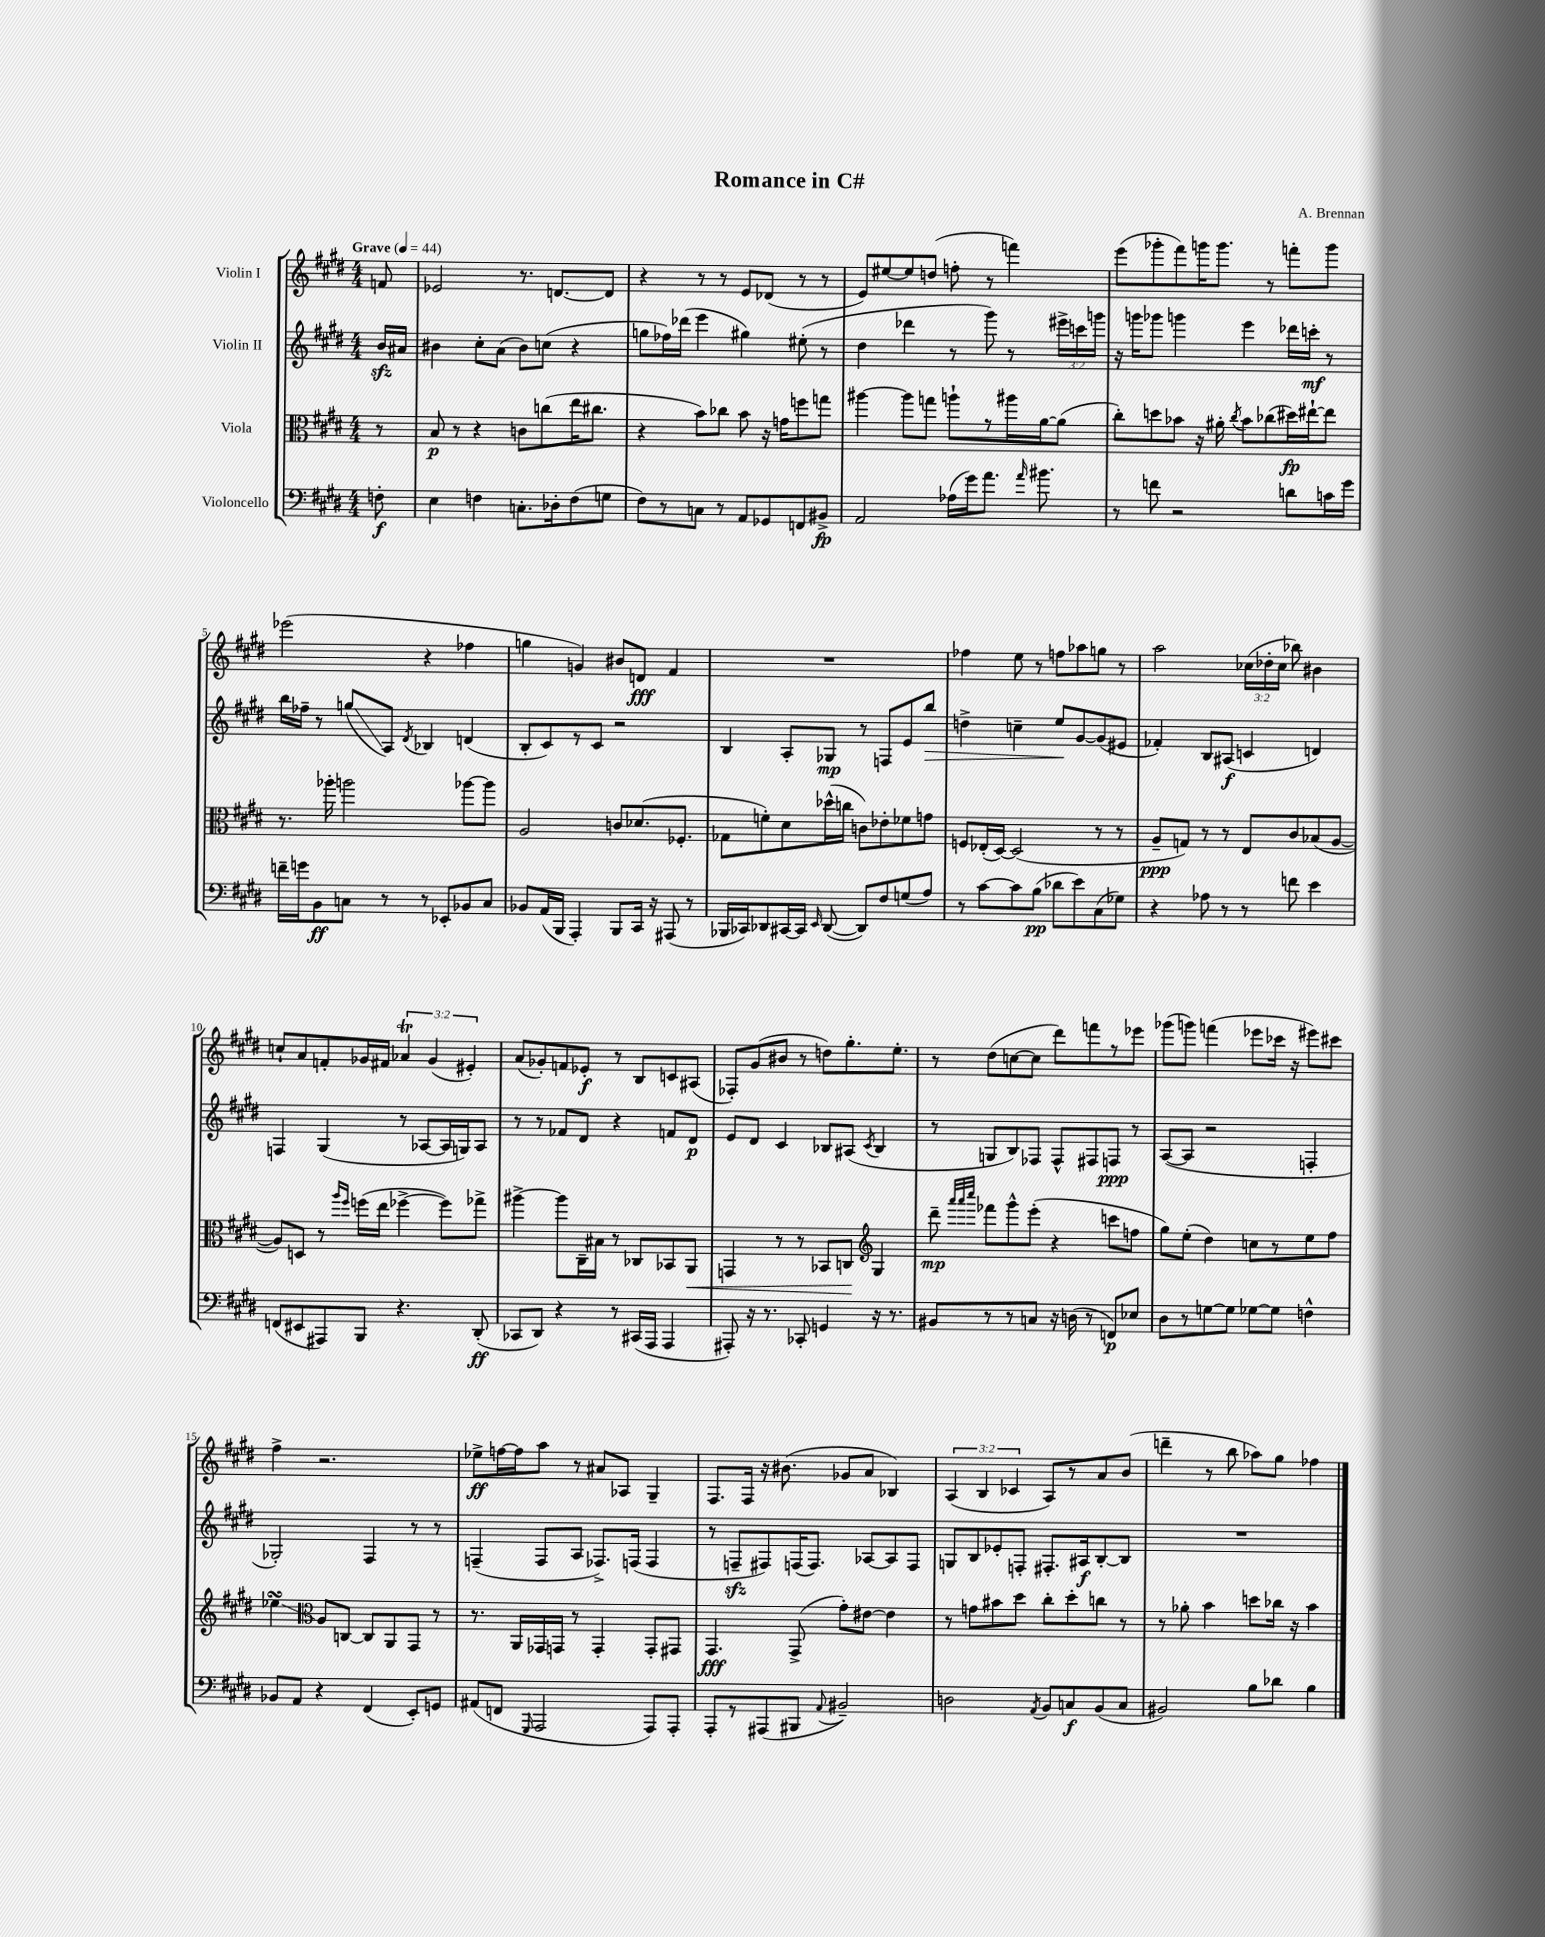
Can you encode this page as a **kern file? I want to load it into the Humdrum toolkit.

**kern	**kern	**kern	**kern
*staff4	*staff3	*staff2	*staff1
*clefF4	*clefC3	*clefG2	*clefG2
*k[f#c#g#d#]	*k[f#c#g#d#]	*k[f#c#g#d#]	*k[f#c#g#d#]
*M4/4	*M4/4	*M4/4	*M4/4
*MM44	*MM44	*MM44	*MM44
8F'\	8r	16b/LL	8f/
.	.	16a#/JJ	.
=	=	=	=
4E\	8B/	4b#\	2e-/
.	8r	.	.
4F\	4r	8cc#'\L	.
.	.	(8a\J	.
8.C'\L	8c\L	8b#\L)	8.r
.	(8cc\	(8cc\J	.
16D-'\k	.	.	[8.d/L
(8F\	16ee\K	4r	.
.	8.cc#\J	.	.
8G\J	.	.	8d/]J
=	=	=	=
8F#\L)	4r	8gg\L	4r
8r	.	16ff-\L)	.
.	.	(16ddd-\JJ	.
8C\J	8b\L)	4eee\	8r
8r	8cc-\J	.	8r
8AA/L	8b\	4gg#\)	8e/L
8GG-/	16r	.	(8d-/J
.	16g\LK	.	.
8FF/	8ff\	(8ee#'\	8r
8BB#^/J	8gg\J	8r	8r
=	=	=	=
2AA/	[4aa#\	4dd#\	8e/L)
.	.	.	[8ee#/
.	8aa#\]L	4ddd-\	8ee#/]
.	8gg\J	.	(8dd/J
(16A-\LL	8aa`\L	8r	8ff'\
16g#\J)	.	.	.
8.a\J	8r	8ggg#\)	8r
.	16aa#\L	8r	4fff\)
16qqa/	.	.	.
8.b#\	[16a\J	.	.
.	(8a\]J	24eee#^\LL	.
.	.	24ccc\	.
.	.	24ggg\JJ	.
=	=	=	=
8r	8cc#'\L)	16r	(8eee\L
.	.	16ggg\LK	.
8f\	8dd\	8ggg-\J	8ggg-'\
2r	8b-\J	4ggg\	8fff#\)
.	16r	.	16ggg\K
.	16a#'\	.	8.ggg\J
.	8qcc#/	.	.
.	8b-\L	4eee\	.
.	(8cc-\	.	8r
8d\L	16dd#\L)	16ddd-\LL	8fff'\L
.	[16ee#`\J	16ccc'\JJ	.
16c\L	8ee#\]J	8r	8ggg\J
16g#\JJ	.	.	.
=	=	=	=
16f~\LL	8.r	16bb\LL	(2eee-\
16g\J	.	16ff-~\JJ	.
8BB\	.	8r	.
.	16aa-'\	.	.
8C\J	2aa\	(8gg/L	.
8r	.	8A/J)	.
.	.	8qd#/	.
8r	.	4B-/	4r
8EE-'/L	.	.	.
8BB-/	[8aa-\L	(4d/	4ff-\
8C/J	8aa-\]J	.	.
=	=	=	=
8BB-/L	2A/	8B'/L	4gg\
(16AA/L	.	8c#/)	.
16BBB/JJ	.	.	.
4AAA'/)	.	8r	4g/)
.	.	8c#/J	.
8BBB/L	8c/L	2r	8b#/L
16CC#/Jk	(8.d-/	.	8d/J
16r	.	.	.
(8AAA#/	.	.	4f#/
.	8.F-'/J	.	.
8r	.	.	.
=	=	=	=
16BBB-/LL	8G-\L	4B/	1r
16CC-/J)	.	.	.
8DD-/	8f'\)	.	.
[16CC#/L	8d#\	8A'/L	.
16CC#/]JJ	.	.	.
16qqEE/	.	.	.
([8DD-/	(16dd-^^\L	8G-/J	.
.	16cc\JJ	.	.
8DD-/]L)	8c\L)	8r	.
8F#/	8e-'\	8F/L	.
(8G/	8f-\	8e/	.
8A/J)	8g\J	8bb/J	.
=	=	=	=
8r	8F/L	4dd^\	4ff-\
[8c#\L	(16E-'/L	.	.
.	[16D#/JJ)	.	.
8c#\]	(2D#/]	4cc~\	8ee\
(8B\J	.	.	8r
8d-\L	.	8ee/L	8ff\L
8e\)	.	[8g#/	8aa-\
(8C#\	8r	(8g#/]	8gg\J
8G-\J)	8r	8e#/J	8r
=	=	=	=
4r	8A~/L	4f-'/)	2aa\
.	8G/J)	.	.
8A-\	8r	8B/L	.
8r	8r	(8A#/J	.
8r	8E/L	4c/	(24cc-\LL
.	.	.	24dd-'\
.	.	.	24cc-\JJ
8f\	8c#/	.	8bb-\)
4e\	(8B-/	4d/)	4b#\
.	[8A/J	.	.
=	=	=	=
(8FF/L	8A/]L)	4F/	8cc`/L
8EE#/	8D/J	.	8a/
8AAA#/)	8r	(4G#/	8f'/
.	16qqaa/LL	.	.
.	16qqff#/JJ	.	.
8BBB/J	(16ff\LL	.	16g-/L
.	16ee\JJ	.	16f#/JJ
4.r	[4ff-^\	8r	6a-/
.	.	[8A-/L	.
.	.	.	(6g-/
.	8ff-\]L)	16A-/]L	.
.	.	16G/J)	.
.	.	.	6e#'/)
(8DD#'/	8gg-^\J	8A-/J	.
=	=	=	=
8CC-/L	[4aa#^\	8r	(8a/L
8DD#/J)	.	8r	8g-'/)
4r	8aa#\]L	8f-/L	8f/
.	16C#~\L	8d#/J	8e-'/J
.	16B#\JJ	.	.
8r	8r	4r	8r
(16CC#/LL	8C-/L	.	8B/L
16AAA/JJ	.	.	.
4AAA/	8BB-/	8f/L	8c/
.	8AA/J	8d#/J	(8A#/J
=	=	=	=
8AAA#'/)	4GG/	8e/L	8F-'/L)
16r	.	8d#/J	(8g#/
8.r	.	.	.
.	8r	4c#/	8b#/J
8CC-'/	8r	.	8r
4GG/	8BB-/L	8B-/L	8dd\L)
.	8C/J	(8A#/J	8.gg#'\
*	*clefG2	*	*
.	.	8qc#/	.
16r	4G#/	4B-/	.
8.r	.	.	8.ee'\J
=	=	=	=
8BB#/L	8ddd#~\	8r	8r
.	32qqaaa/LLL	.	.
.	32qqaaa/	.	.
.	32qqcccc#/JJJ	.	.
8r	8fff-\L	8G/L	(8dd#\L
8r	8ggg#^^\	8B/)	[8cc\
8C/J	(8eee'\J	8F-/J	8cc\]J
16r	4r	8F-^^/L	8ddd#\L)
(16D\	.	.	.
8r	.	8F#/	8fff\
8FF/L)	8ccc\L	8F/J	8r
8E-/J	8ff\J	8r	8eee-\J
=	=	=	=
8D#\L	8gg#\L)	([8A/L	(8ggg-\L
8r	(8ee'\J	8A/]J	8ggg\J)
[8G\	4dd#\)	2r	(4fff\
8G\]J	.	.	.
[8G-\L	8cc\L	.	8eee-\L
8G-\]J	8r	.	16ccc-\Jk
.	.	.	16r
4F^^\	8ee\	4F'/	8eee#\L)
.	8ff#\J	.	8ccc#\J
=	=	=	=
8BB-/L	4ee-\	2G-'/)	4ff#^\
8AA/J	.	.	.
*	*clefC3	*	*
4r	8A/L	.	2.r
.	[8C/J	.	.
(4FF#/	8C/]L	4F#/	.
.	8AA/	.	.
8EE'/L)	8GG#/J	8r	.
8GG/J	8r	8r	.
=	=	=	=
(8AA#/L	8.r	(4F~/	8ee-^\L
8FF/J	.	.	[16ff\L
.	16AA/LL	.	16ff\]J
16qqGGG#/	.	.	.
2AAA/	16GG-/	8F/L	8aa\J
.	16GG/JJ	.	.
.	8r	8A/J	8r
.	4GG'/	8.F-^/L)	8a#/L
.	.	.	8A-/J
.	.	(16F/Jk	.
8AAA/L)	8GG'/L	4F/	4G#~/
8AAA'/J	8GG#/J	.	.
=	=	=	=
8AAA'/L	4.GG#/	8r	8.F#/L
8r	.	8F~/L	.
.	.	.	16F#/Jk
(8AAA#/	.	8F#/)	16r
.	.	.	(8.b#\
8BBB#/J	(8GG#^/	(16F/K	.
.	.	8.F/J)	.
8qqAA/	.	.	.
2BB#~/)	8g#'\L)	.	8g-/L
.	[8e#\J	[8A-/L	8a/J
.	4e#\]	8A-/]	4B-/)
.	.	8F/J	.
=	=	=	=
2D\	8r	8G/L	(6A/
.	8g\L	8B/	.
.	.	.	6B/
.	8b#\	8e-'/	.
.	.	.	6c-/
.	8dd#\J	8F'/J	.
8qAA/	.	.	.
8BB/L	8cc#'\L	8.F#'/L	8A/L)
8C/	8dd#'\	.	8r
.	.	16A#/k	.
(8BB/	8cc\J	[8B'/	8a/
8C/J	8r	8B/]J	(8b/J
=	=	=	=
2BB#/)	8r	1r	4ddd~\
.	8a-'\	.	.
.	4b\	.	8r
.	.	.	8bb\
8B\L	8dd\L	.	8aa-\L)
8d-\J	16cc-\Jk	.	8gg#\J
.	16r	.	.
4B\	4b\	.	4ff-\
==	==	==	==
*-	*-	*-	*-
